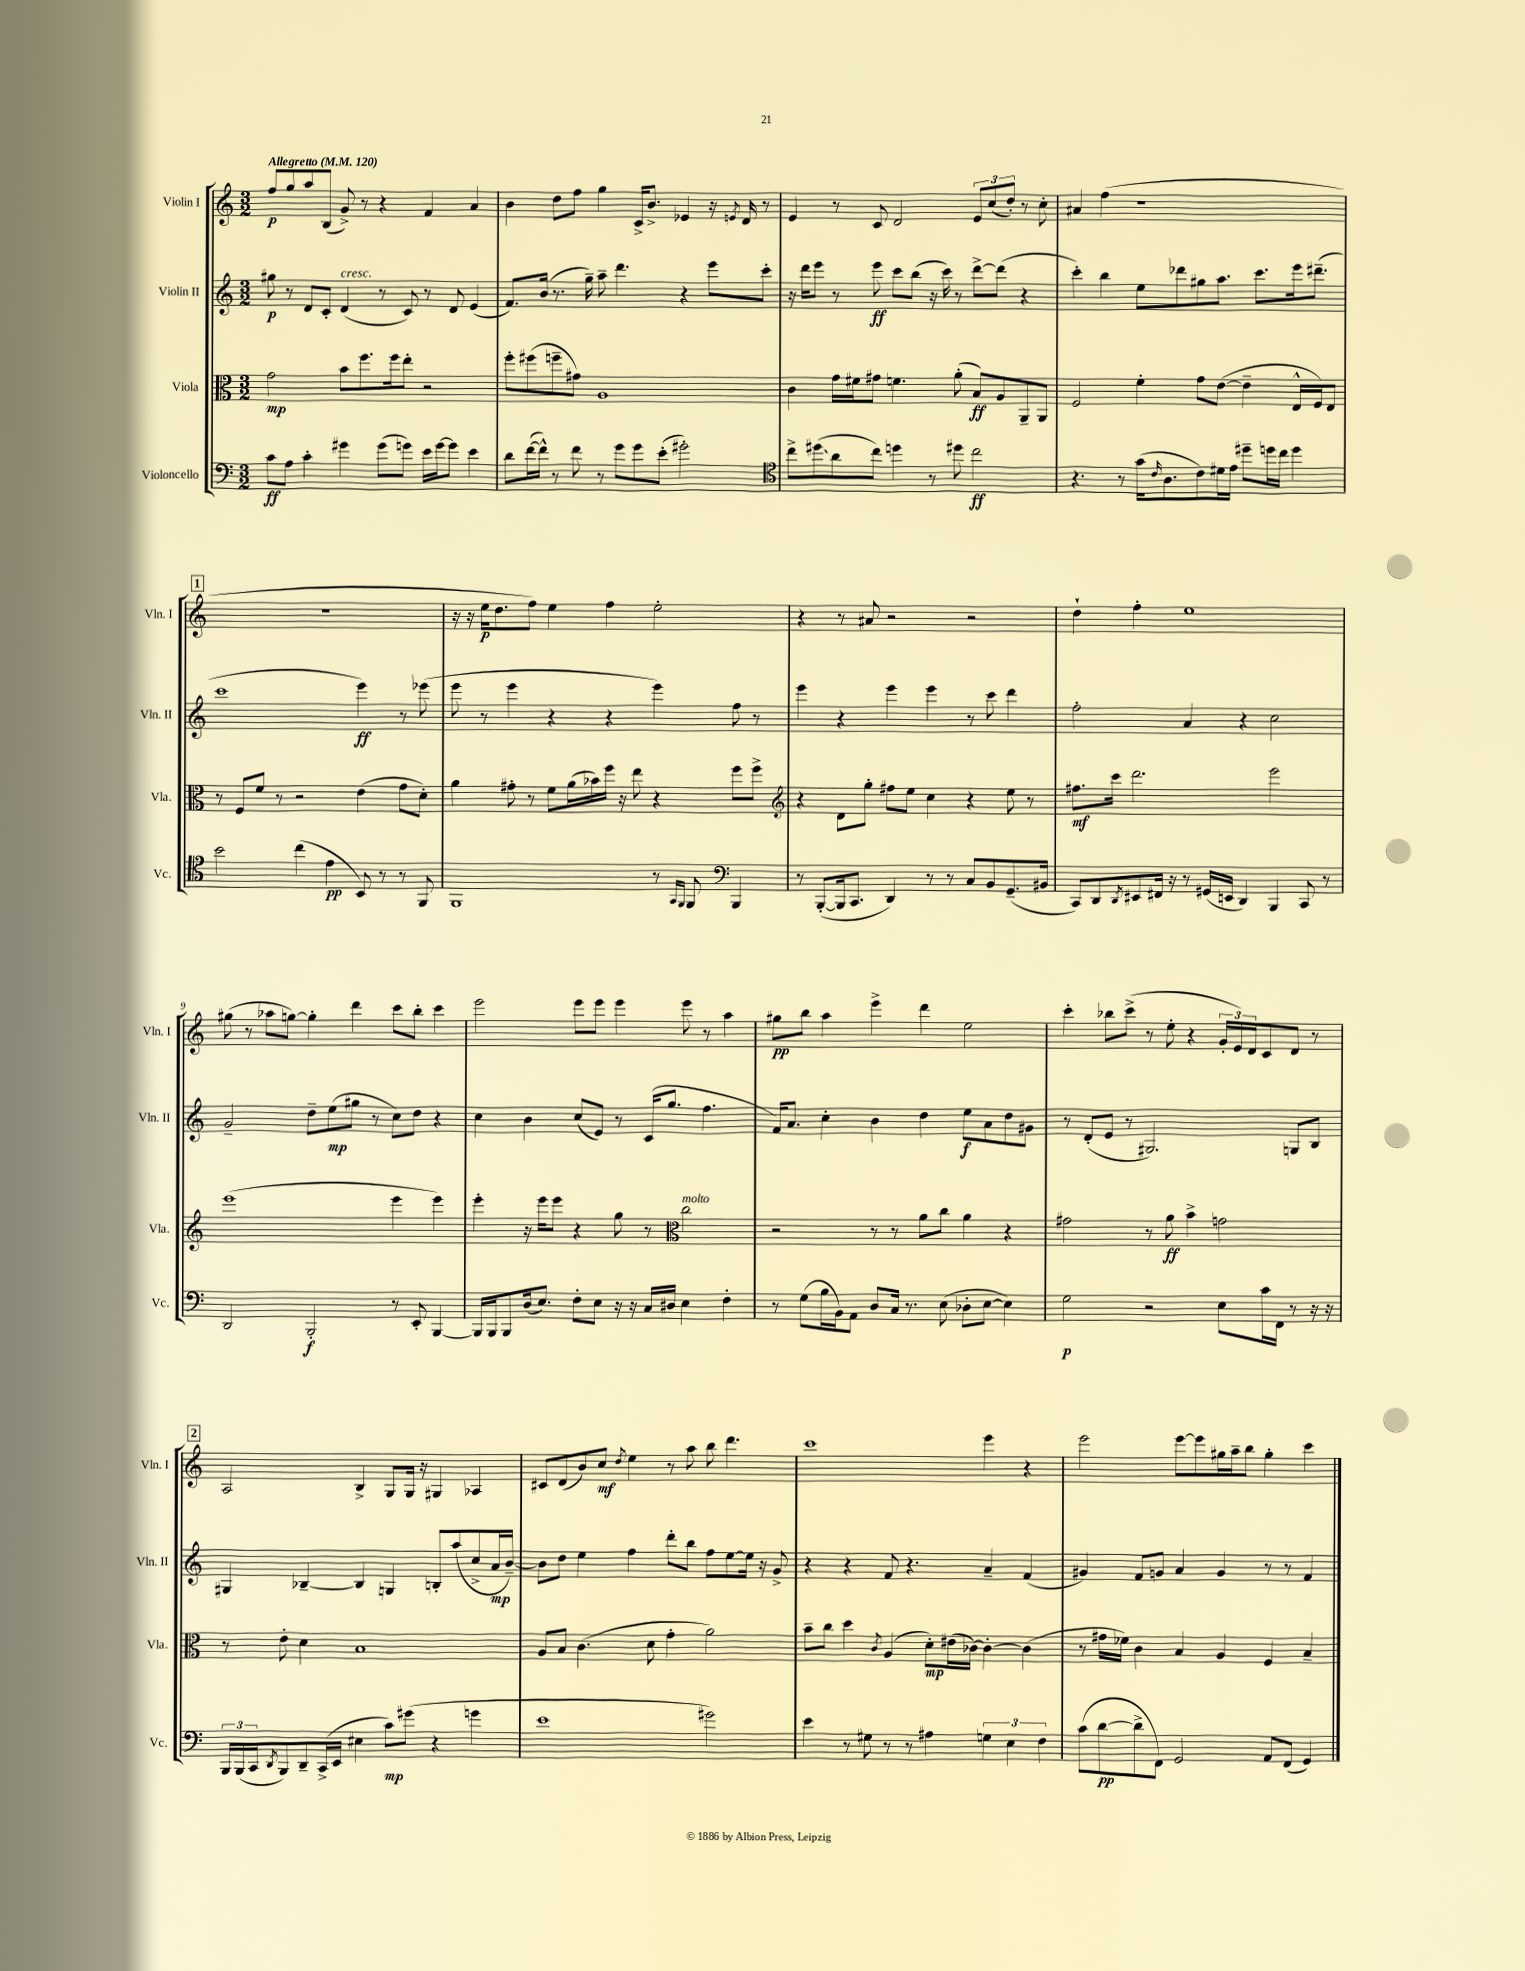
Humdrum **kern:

**kern	**kern	**kern	**kern
*staff4	*staff3	*staff2	*staff1
*clefF4	*clefC3	*clefG2	*clefG2
*k[]	*k[]	*k[]	*k[]
*M3/2	*M3/2	*M3/2	*M3/2
*MM120	*MM120	*MM120	*MM120
8c\L	2g\	8gg#\	8ff/L
8A\J	.	8r	8gg/
4c'\	.	8d/L	8aa/
.	.	8c'/J	(8B/J
4g#\	8b\L	(4d/	8g^/)
.	8.ff\	.	8r
(8g#\L	.	8r	4r
.	16ff\k	.	.
8g\J)	8ee'\J	8c/)	.
16e\LL	2r	8r	4f/
[16g\J	.	.	.
8g\]J	.	8d/	.
4e\	.	(4e/	4a/
=	=	=	=
8d\L	8ff'\L	8.f/L)	4b\
([16f\L	(8ff#\	.	.
16f^^\]JJ)	.	(16b/Jk	.
8r	8ff~\	8.r	8dd\L
8f\	8g#\J)	.	8ff\J
.	.	16gg~\)	.
8r	1A	8aa~\	4gg\
8g\L	.	4.ddd\	.
8g\	.	.	16c^/LK
.	.	.	8.b^/J
(8e'\J	.	.	.
2g#'\)	.	4r	4e-/
.	.	8eee\L	16r
.	.	.	8qe/
.	.	.	16d/
.	.	8ccc'\J	8r
=	=	=	=
*clefC4	*	*	*
8cc^\L	4c\	16r	4e/
.	.	16ddd\LK	.
(8dd#\	.	8eee\J	.
8a\	16g\LL	8r	8r
.	16f#\J	.	.
8cc\J)	8g#\J	8eee\	8c/
4dd\	4.f\	8ccc\L	2d/
.	.	(8bb\J	.
8r	.	16r	.
.	.	16ccc\)	.
8dd#\	(8a'\	8r	.
2cc\	8B/L)	[8ddd^\L	12e/L
.	.	.	(12cc/
.	8A/	(8ddd\]J	.
.	.	.	12dd'/J)
.	8AA~/	4r	8r
.	8AA/J	.	8cc'\
=	=	=	=
4.r	2F/	4ccc'\)	4a#/
.	.	4bb\	(4ff\
8r	.	.	.
(16g\LK	4f'\	8ee\L	1r
16qqc/	.	.	.
8.A\	.	.	.
.	.	8ddd-\	.
8c\)	8g\L	8gg#\	.
16d#\L	([8e\J	8.aa\J	.
16e\JJ	.	.	.
8dd#~\L	4e~\]	.	.
.	.	8.ccc\L	.
16dd\L	.	.	.
16cc\JJ	.	.	.
4dd\	16E^^/LL	16eee\k	.
.	16F/J)	(8.ddd#~\J	.
.	8E/J	.	.
=	=	=	=
2b\	8r	1ccc	1.r
.	8F/L	.	.
.	8f/J	.	.
.	8r	.	.
(4cc\	2r	.	.
4e\	.	.	.
8BB/)	(4e\	4eee\)	.
8r	.	.	.
8r	8g\L	8r	.
8FF/	8d'\J)	(8eee-\	.
=	=	=	=
1FF	4a\	8eee\	16r
.	.	.	16r
.	.	8r	16ee\LK
.	.	.	8.dd\
.	8g#'\	4eee\	.
.	8r	.	8ff\J)
.	8f\L	4r	4ee\
.	(16a\L	.	.
.	16b-\)	.	.
.	16ff\JJ	4r	4ff\
.	16r	.	.
.	8ee\	.	.
8r	4r	4eee\)	2ee'\
16qqGG/LL	.	.	.
16qqFF/JJ	.	.	.
8FF/	.	.	.
*clefF4	*	*	*
4BBB/	8ff\L	8ff\	.
.	8ff^\J	8r	.
=	=	=	=
*	*clefG2	*	*
8r	4r	4eee\	4r
([8BBB'/L	.	.	.
16BBB/]k	8d\L	4r	8r
8.CC/J	.	.	.
.	8gg'\J	.	8a#/
4DD/)	8ff#\L	4eee\	2r
.	8ee\J	.	.
8r	4cc\	4eee\	.
8r	.	.	.
8C/L	4r	8r	2r
8BB/	.	8ccc\	.
(8.GG~/	8ee\	4ddd\	.
.	8r	.	.
16BB#/Jk	.	.	.
=	=	=	=
8CC/L)	8.ff#\L	2ff'\	4dd`\
8DD/	.	.	.
.	16ccc\Jk	.	.
8qDD/	.	.	.
8EE#/	2.ddd\	.	4ff'\
16FF#/Jk	.	.	.
16r	.	.	.
8r	.	4a/	1ee
(16GG#/LL	.	.	.
16EE/JJ	.	.	.
4DD/)	.	4r	.
4BBB/	2eee\	2cc\	.
8CC/	.	.	.
8r	.	.	.
=	=	=	=
2DD/	(1eee	2g~/	(8gg#\
.	.	.	8r
.	.	.	8aa-\L
.	.	.	[8gg\J)
2BBB'/	.	8dd~\L	4gg'\]
.	.	(8ee\	.
.	.	8gg#\J	4ddd\
.	.	8r	.
8r	4eee\	8cc\L)	8ccc\L
8EE'/	.	8dd\J	8bb'\J
[4BBB/	4eee\)	4r	4ccc\
=	=	=	=
16BBB/]LL	4eee'\	4cc\	2eee\
16BBB/J	.	.	.
8BBB/	.	.	.
(16D/k	16r	4b\	.
8.E/J)	16eee\LK	.	.
.	8eee\J	.	.
8F'\L	4r	(8cc/L	8eee\L
8E\J	.	8e/J)	8eee\J
16r	8gg\	8r	4eee\
16r	.	.	.
16C/LL	8r	(16c/LK	.
16D#/JJ	.	8.gg/J	.
*	*clefC3	*	*
4E\	2cc\	.	8eee\
.	.	4.ff\	8r
4F'\	.	.	4aa\
=	=	=	=
8r	2r	16f/LK)	8gg#\L
.	.	8.a/J	.
(8G\L	.	.	8bb\J
16B\L	.	4cc'\	4aa\
16BB\J)	.	.	.
8AA\J	.	.	.
8D/L	8r	4b\	4eee^\
16C/Jk	8r	.	.
8.r	.	.	.
.	8a\L	4dd\	4ddd\
(8E\	8cc\J	.	.
8D-'\L	4a\	8ee\L	2ee\
[8E\J	.	8a\	.
4E\])	4r	8dd\	.
.	.	8g#\J	.
=	=	=	=
2G\	2g#\	8r	4ccc'\
.	.	(8d'/L	.
.	.	8e/J	8bb-\L
.	.	8r	(8ccc^\J
2r	8r	2.G#/)	8r
.	8a\	.	8ee'\
.	4b^\	.	4r
8E\L	2g\	.	24g'/LL
.	.	.	24e/)
.	.	.	24d/J
16c\L	.	.	8c/
16FF\JJ	.	.	.
8r	.	8G/L	8d/J
16r	.	8B/J	8r
16r	.	.	.
=	=	=	=
24BBB/LL	8r	4G#/	2A/
(24BBB/	.	.	.
24CC/J	.	.	.
8qDD/	.	.	.
8BBB/)	8e'\	.	.
8DD~/	4d\	[4B-~/	.
(16CC^/L	.	.	.
16EE/JJ	.	.	.
4E#\	1B	4B-/]	4B^/
8c\L)	.	4G/	8G/L
(8g#\J	.	.	16G/Jk
.	.	.	16r
4r	.	8B'/L	4G#/
.	.	(8aa/	.
4g\	.	8cc^/	4A-/
.	.	16a/L	.
.	.	[16b~/JJ)	.
=	=	=	=
1e	8A/L	8b\]L	8c#/L
.	8B/J	8dd\J	(8d/
.	(4.c\	4ee\	8b/)
.	.	.	8cc/J
.	.	.	8qdd/
.	.	4ff\	4ee\
.	8d\	.	.
.	4g'\	8ddd'\L	8r
.	.	8bb\J	8aa\
2g#\)	2a\)	8ff\L	8bb\
.	.	[8ee\	4.ddd\
.	.	16ee\]Jk	.
.	.	16r	.
.	.	8g^/	.
=	=	=	=
4e\	8b~\L	4r	1ccc
.	8cc\J	.	.
8r	4dd\	4r	.
8G#\	.	.	.
.	8qc/	.	.
8r	(4A/	8f/	.
8r	.	4.r	.
4A#\	8d'\L)	.	.
.	(16e#\L	.	.
.	[16c-\JJ)	.	.
6G\	4c-'\_	4a~/	4eee\
6E\	.	.	.
.	(4c-\]	(4f/	4r
6F\	.	.	.
=	=	=	=
(8c\L	8r	4g#/)	2eee\
[8d\	16g#\LL	.	.
.	16f-\JJ)	.	.
8d^\]	4c\	8f/L	.
8FF\J)	.	8g/J	.
2GG/	4B/	4a/	[8eee\L
.	.	.	8eee\]
.	4A/	4g/	16gg#\L
.	.	.	16aa~\J
.	.	.	8bb\J
8AA/L	4F/	8r	4gg#'\
(8FF/J	.	8r	.
4GG/)	4B~/	4f/	4ccc\
==	==	==	==
*-	*-	*-	*-
